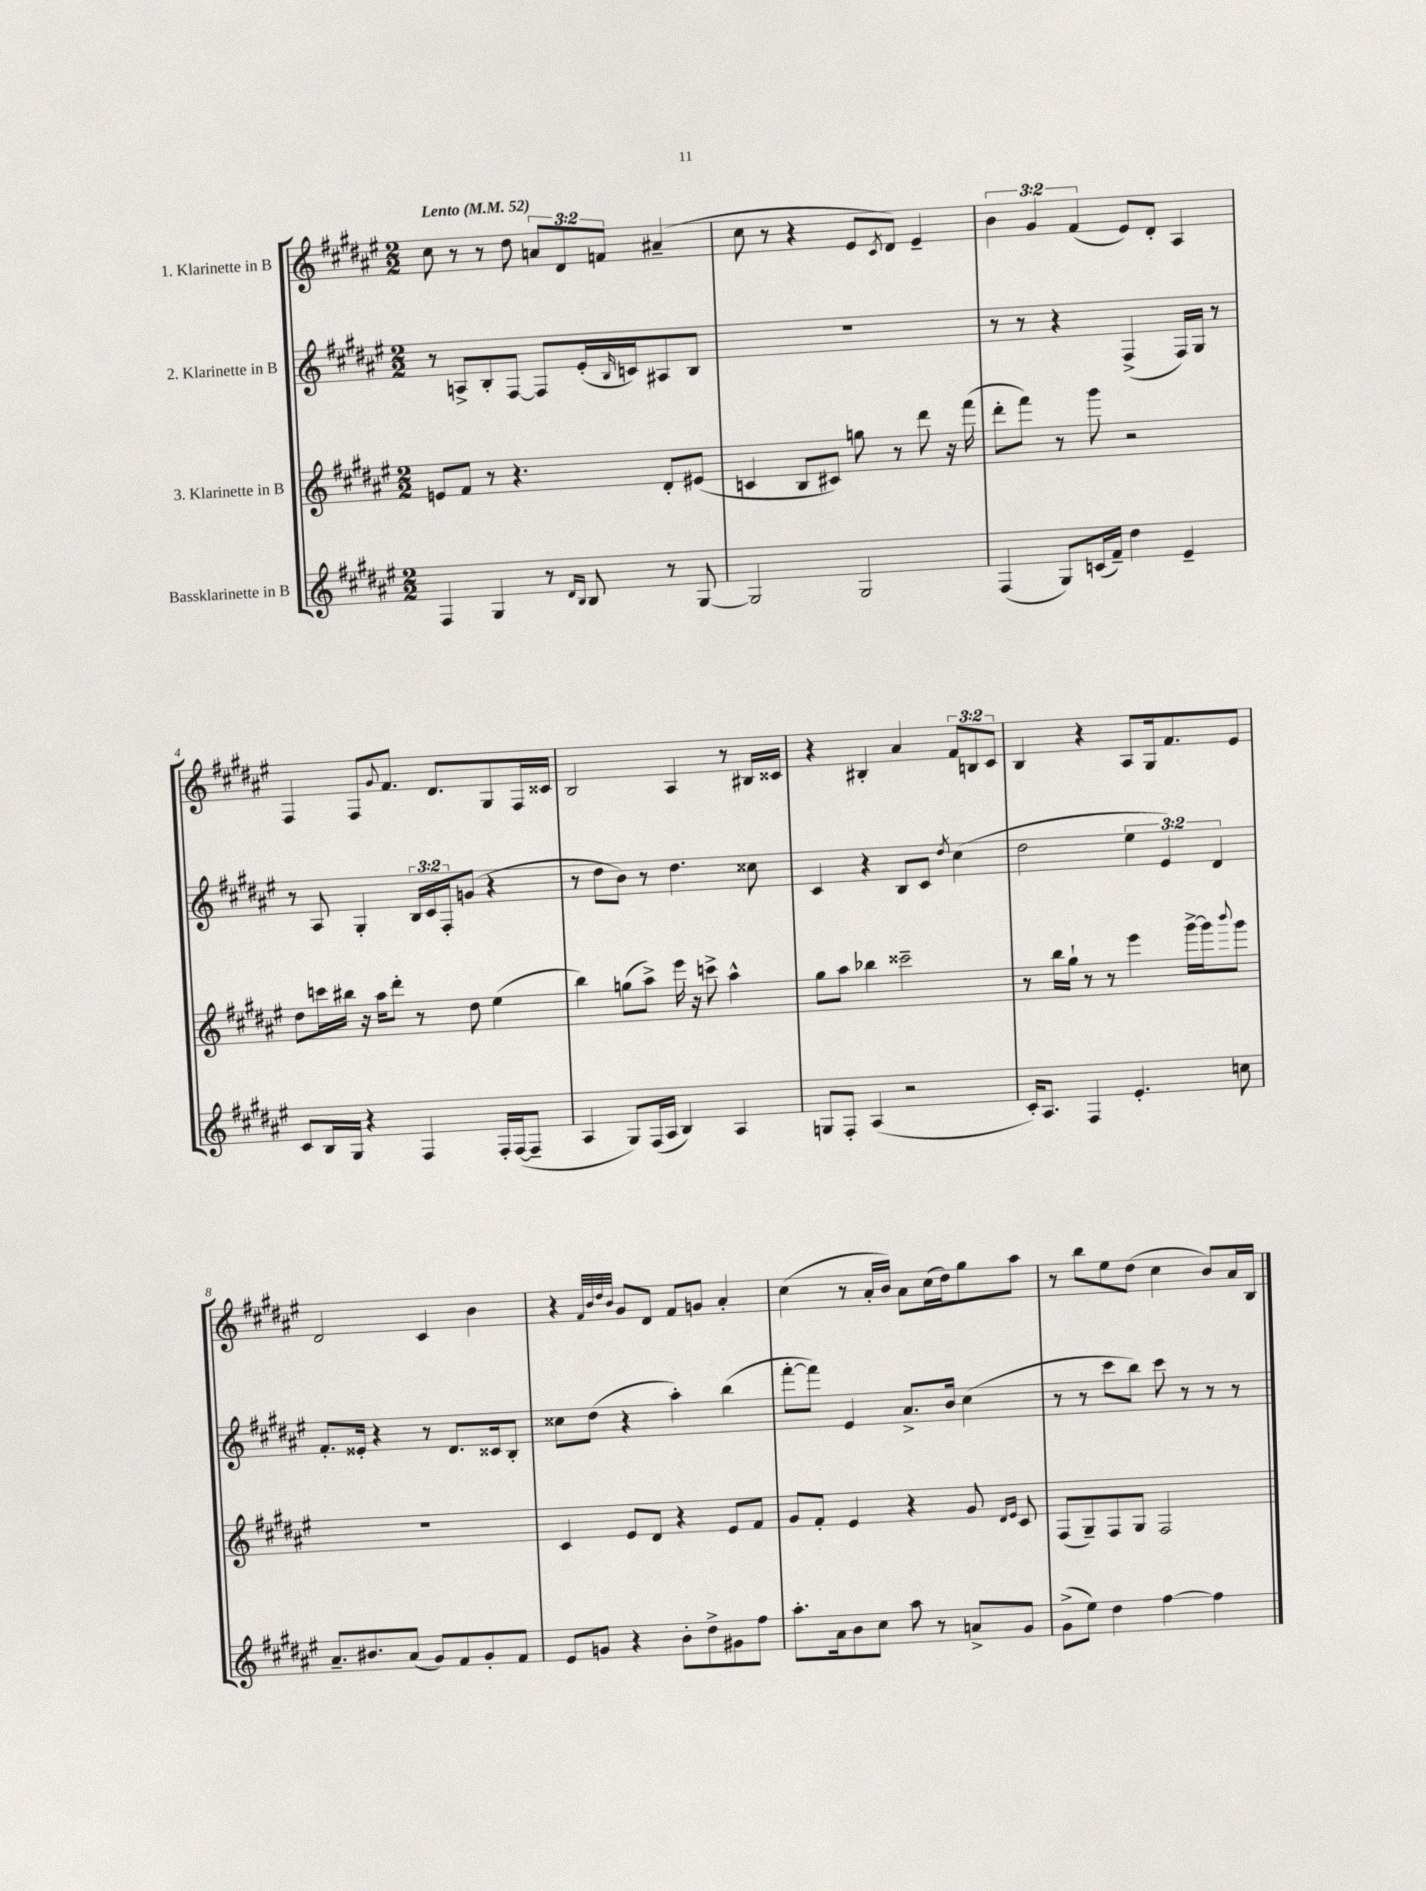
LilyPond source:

<<
\new StaffGroup <<
\new Staff = "s0" \with { instrumentName = "1. Klarinette in B" } {
    \clef treble \key fis \major \numericTimeSignature \time 2/2 \override Staff.TupletNumber.text = #tuplet-number::calc-fraction-text \tempo "Lento" 4 = 52
    cis''8 r8 r8 dis''8 \tuplet 3/2 { a'8 dis'8 f'8 } ais'4--( |
    cis''8 r8 r4 eis'8 \acciaccatura { cis'8 } dis'8) eis'4-- |
    \tuplet 3/2 { b'4 gis'4 fis'4( } eis'8) dis'8-. ais4 |
    fis4 fis8 \appoggiatura { gis'8 } fis'8. dis'8. gis8 fis16 cisis'16 |
    b2 ais4 r8 bis16 cisis'16 |
    r4 bis4-. ais'4 \tuplet 3/2 { fis'8 b8 cis'8 } |
    b4 r4 ais8 gis16 fis'8. eis'8 |
    dis'2 cis'4 b'4 |
    r4 \grace { fis'32 b'32 dis''32 b'32 } gis'8 dis'8 fis'8 g'8 ais'4-. |
    cis''4( r8 ais'16-. b'16) ais'8 cis''16( dis''16) gis''8 ais''8 |
    r8 b''8 eis''8 dis''8( cis''4 b'8) ais'16 b16 \bar "|." |
}
\new Staff = "s1" \with { instrumentName = "2. Klarinette in B" } {
    \clef treble \key fis \major \numericTimeSignature \time 2/2 \override Staff.TupletNumber.text = #tuplet-number::calc-fraction-text
    r8 a8-> b8-. fis8~ fis8 eis'16-.( \grace { b16 } c'16) ais8 b8 |
    R1 |
    r8 r8 r4 fis4->( fis16) gis16 r8 |
    r8 ais8 gis4-. \tuplet 3/2 { b16 cis'16 fis16-. } g'8( r4 |
    r8 dis''8 b'8) r8 dis''4. cisis''8 |
    cis'4 r4 b8 cis'8 \acciaccatura { dis''8 } cis''4( |
    dis''2 \tuplet 3/2 { eis''4 eis'4) dis'4 } |
    fis'8.-. eisis'16-. r4 r8 dis'8. cisis'16 b8-. |
    cisis''8 dis''8( r4 ais''4-.) b''4( |
    fis'''8~-. fis'''8) eis'4 ais'8.-> b'16 cis''4( |
    r8 r8 cis'''8 b''8) cis'''8 r8 r8 r8 \bar "|." |
}
\new Staff = "s2" \with { instrumentName = "3. Klarinette in B" } {
    \clef treble \key fis \major \numericTimeSignature \time 2/2
    e'8 fis'8 r8 r4. dis'8-. eis'8( |
    c'4 b8 cis'8) g''8 r8 dis'''8 r16 fis'''16( |
    dis'''8-. fis'''8) r8 gis'''8 r2 |
    dis''8 c'''16 bis''16 r16 ais''16 dis'''8-. r8 dis''8 eis''4( |
    b''4) g''8( ais''8->) eis'''16 r16 c'''8-> ais''4-^ |
    gis''8 ais''8 bes''4 cisis'''2-- |
    r8 b''16 gis''16-! r8 r8 eis'''4 gis'''16~-> gis'''16 \appoggiatura { b'''8 } gis'''8 |
    R1 |
    cis'4 eis'8 dis'8 r4 eis'8 fis'8 |
    gis'8 fis'8-. eis'4 r4 gis'8 \grace { dis'16 eis'16 } cis'8 |
    fis8( gis8--) fis8 gis8 fis2 \bar "|." |
}
\new Staff = "s3" \with { instrumentName = "Bassklarinette in B" } {
    \clef treble \key fis \major \numericTimeSignature \time 2/2
    fis4 gis4 r8 \grace { dis'16 b16 } b8 r8 gis8~ |
    gis2 gis2 |
    fis4( gis8) c'16( fis'16--) dis''4 eis'4-- |
    cis'8 b16 gis16 r4 fis4 fis16-. fis16~( fis8-- |
    ais4 gis8) fis16( ais16 b4) ais4 |
    g8 fis8-. ais4( r2 |
    cis'16-.) ais8. fis4 eis'4.-. c''8 |
    ais'8.-- bis'8. ais'8( gis'8) fis'8 gis'8-. fis'8 |
    eis'8 g'8 r4 b'8-. dis''8-> gis'8 fis''8 |
    ais''8.-. ais'16 b'8 cis''8 ais''8 r8 a'8-> gis'8 |
    gis'8->( eis''8) dis''4 fis''4~ fis''4 \bar "|." |
}
>>
>>
